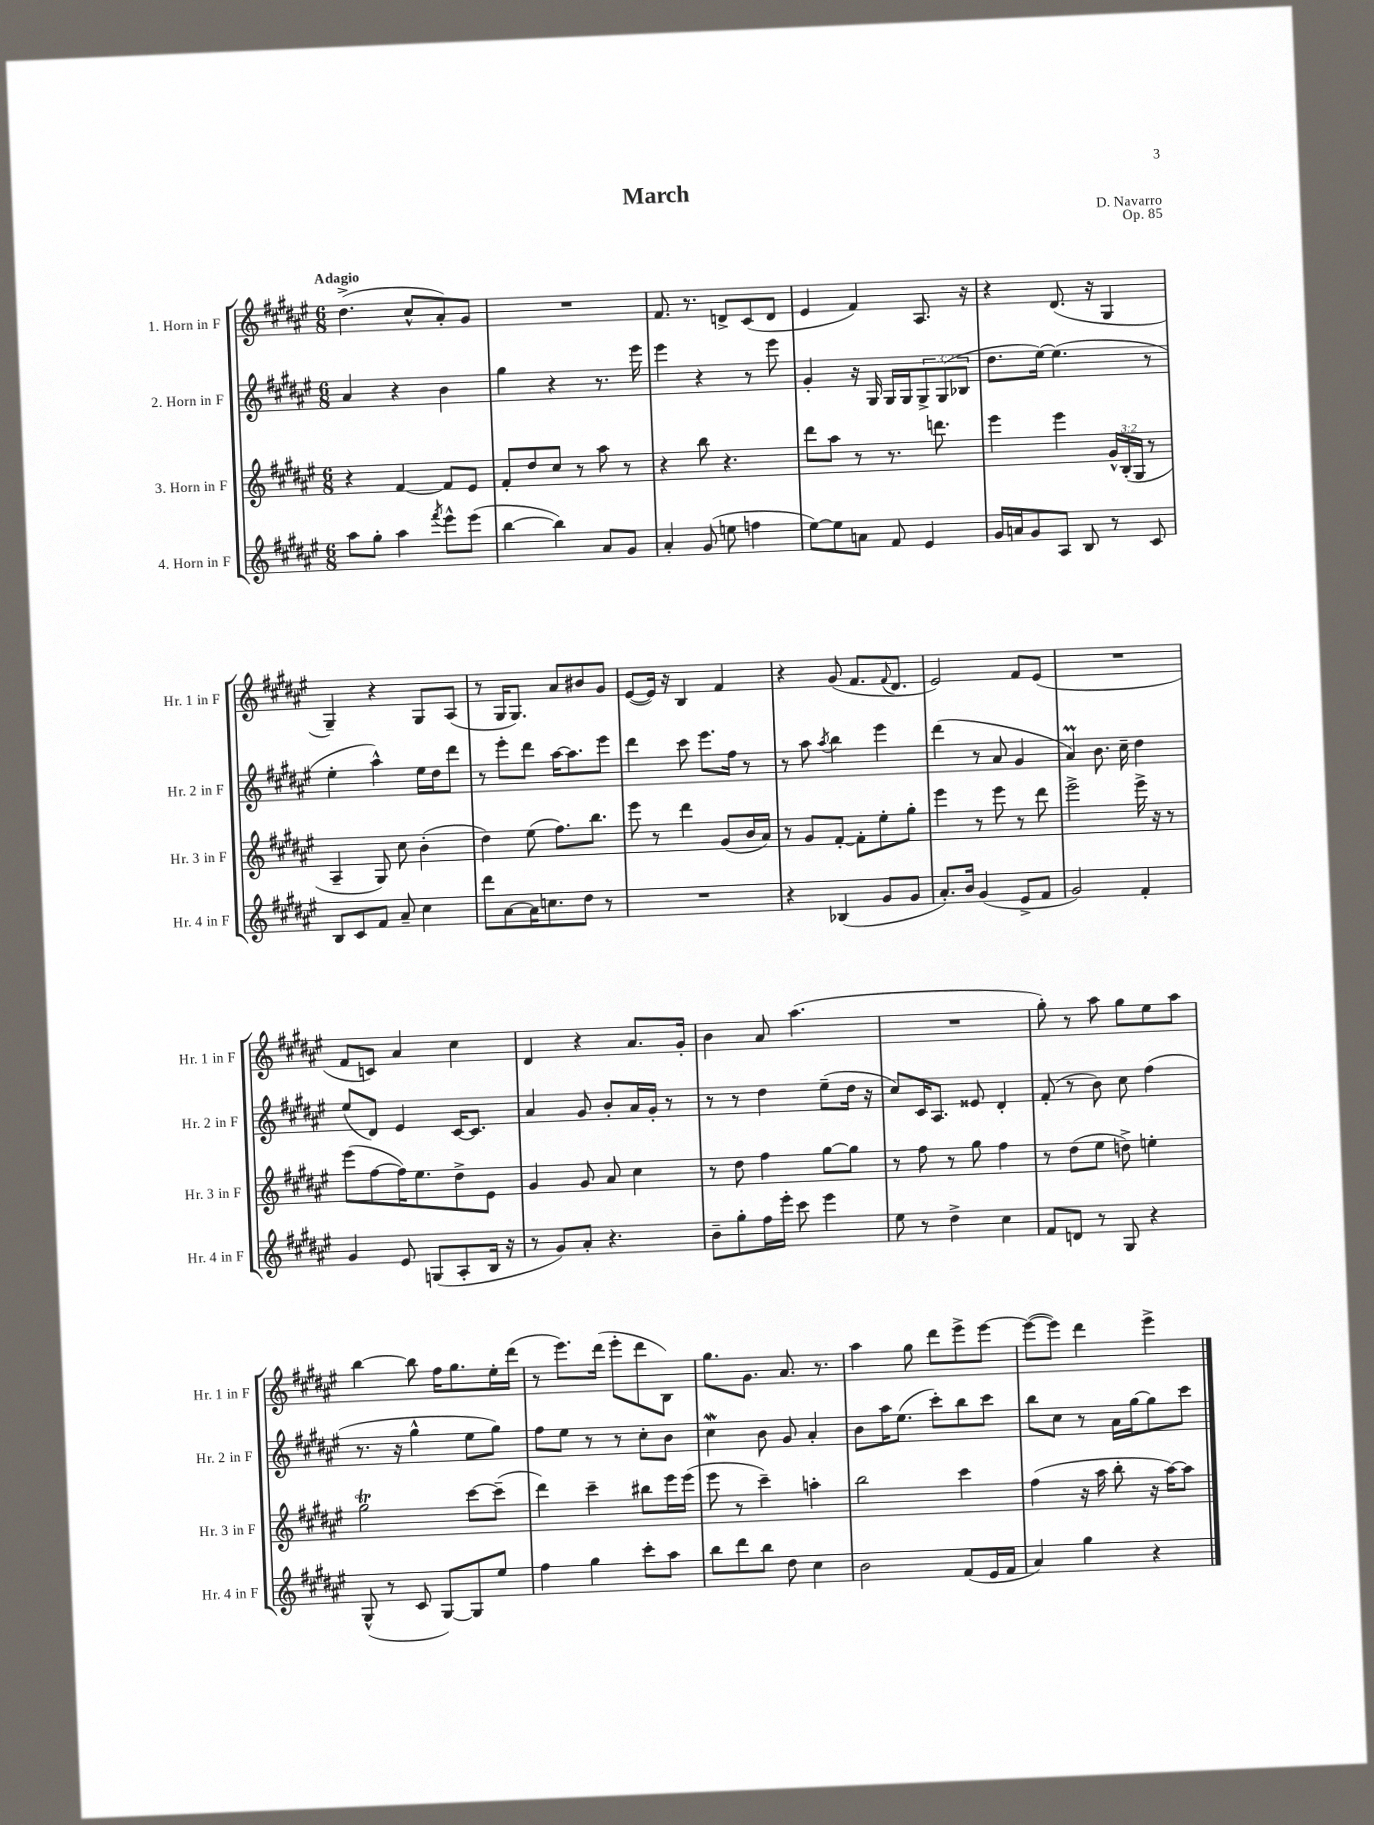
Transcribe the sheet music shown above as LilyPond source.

\header { title = "March" composer = "D. Navarro" opus = "Op. 85" }
<<
\new StaffGroup <<
\new Staff = "s0" \with { instrumentName = "1. Horn in F" shortInstrumentName = "Hr. 1 in F" } {
    \clef treble \key fis \major \numericTimeSignature \time 6/8 \tempo "Adagio"
    dis''4.->( cis''8-^ ais'8-.) gis'8 |
    R2. |
    fis'8. r8. d'8-> cis'8( d'8 |
    eis'4 fis'4) ais8. r16 |
    r4 dis'8.( r16 gis4 |
    gis4--) r4 gis8 ais8( |
    r8 gis16 gis8.) ais'8 bis'8 gis'8 |
    eis'8~( eis'16) r16 b4 fis'4 |
    r4 gis'8( fis'8. \appoggiatura { fis'8 } dis'8. |
    eis'2) fis'8 eis'8( |
    R2. |
    fis'8 c'8) ais'4 cis''4 |
    dis'4 r4 ais'8. gis'16-. |
    b'4 ais'8 ais''4.( |
    R2. |
    gis''8-.) r8 ais''8 gis''8 eis''8 ais''8 |
    b''4~ b''8 fis''16 gis''8. eis''16-. dis'''16( |
    r8 eis'''8.) dis'''16( eis'''8-. dis'''8 b8) |
    gis''8. gis'8. ais'8. r8. |
    ais''4 gis''8 dis'''8 eis'''8-> eis'''8~ |
    eis'''8~( eis'''8) dis'''4 eis'''4-> \bar "|." |
}
\new Staff = "s1" \with { instrumentName = "2. Horn in F" shortInstrumentName = "Hr. 2 in F" } {
    \clef treble \key fis \major \numericTimeSignature \time 6/8 \override Staff.TupletNumber.text = #tuplet-number::calc-fraction-text
    ais'4 r4 b'4 |
    gis''4 r4 r8. eis'''16 |
    eis'''4 r4 r8 eis'''8 |
    gis'4-. r16 gis16 gis16 gis16 \tuplet 3/2 { gis8-> gis8( bes8 } |
    dis''8. eis''16~) eis''4.( r8 |
    eis''4-. ais''4-^) eis''16 dis''16 dis'''8 |
    r8 eis'''8-. dis'''8 ais''16~ ais''8. eis'''8 |
    dis'''4 cis'''8 eis'''8. fis''16 r8 |
    r8 ais''8 \acciaccatura { ais''8 } b''4 eis'''4 |
    dis'''4( r8 ais'8 gis'4 |
    ais'4\prall) b'8. cis''16-- dis''4 |
    eis''8( dis'8) eis'4 cis'16~ cis'8. |
    ais'4 gis'8 b'8-. ais'16 gis'16-. r8 |
    r8 r8 dis''4 eis''8--( dis''16 r16 |
    cis''8) cis'16 ais8. eisis'8 dis'4-. |
    fis'8-.( r8 b'8) cis''8 fis''4( |
    r8. r16 gis''4-^ eis''8 gis''8) |
    fis''8 eis''8 r8 r8 cis''8-. b'8 |
    cis''4\mordent b'8 gis'8 ais'4-. |
    b'8 ais''16 eis''8.( cis'''8-.) b''8 cis'''8 |
    b''8 cis''8 r8 ais'16 gis''16~ gis''8 cis'''8 \bar "|." |
}
\new Staff = "s2" \with { instrumentName = "3. Horn in F" shortInstrumentName = "Hr. 3 in F" } {
    \clef treble \key fis \major \numericTimeSignature \time 6/8 \override Staff.TupletNumber.text = #tuplet-number::calc-fraction-text
    r4 fis'4~ fis'8 eis'8 |
    fis'8-. dis''8 cis''8 r8 ais''8 r8 |
    r4 b''8 r4. |
    dis'''8 ais''8 r8 r8. d'''8. |
    eis'''4 eis'''4 \tuplet 3/2 { gis'16-^ b16-.( gis16 } r8 |
    ais4-- gis8) cis''8 b'4-.( |
    dis''4) eis''8( fis''8.) b''8. |
    eis'''8 r8 dis'''4 gis'8( b'16 ais'16) |
    r8 gis'8 fis'8~-. fis'8-. eis''8-. gis''8-. |
    eis'''4 r8 eis'''8 r8 dis'''8 |
    eis'''2-> eis'''16-> r16 r8 |
    eis'''8( fis''8~ fis''16) eis''8. dis''8-> eis'8 |
    gis'4 gis'8 ais'8 cis''4 |
    r8 dis''8 fis''4 gis''8~ gis''8 |
    r8 fis''8 r8 gis''8 fis''4 |
    r8 dis''8( eis''8 d''8->) e''4-. |
    gis''2\trill cis'''8~ cis'''8--( |
    dis'''4) cis'''4-- bis''8 eis'''16 eis'''16( |
    eis'''8 r8 cis'''4--) a''4-. |
    b''2 cis'''4 |
    fis''4( r16 ais''16 b''8-. r16 ais''16~) ais''8 \bar "|." |
}
\new Staff = "s3" \with { instrumentName = "4. Horn in F" shortInstrumentName = "Hr. 4 in F" } {
    \clef treble \key fis \major \numericTimeSignature \time 6/8
    ais''8 gis''8-. ais''4 \acciaccatura { fis'''8 } eis'''8-^ eis'''8( |
    b''4~ b''4) ais'8 gis'8 |
    ais'4-. gis'8( e''8 f''4 |
    eis''8~) eis''8 a'8 fis'8 eis'4 |
    gis'16 a'16 gis'8 ais8 b8 r8 cis'8 |
    b8 cis'8 fis'8 ais'8-- cis''4 |
    dis'''8 ais'8~ ais'16 c''8. dis''8 r8 |
    R2. |
    r4 bes4( gis'8 gis'8 |
    ais'8.-.) b'16 gis'4( eis'8-> fis'8 |
    gis'2) fis'4-. |
    gis'4 eis'8 g8( ais8-. b16 r16 |
    r8 gis'8) ais'8-. r4. |
    b'8-- gis''8-. fis''16 eis'''16-. cis'''8 eis'''4 |
    eis''8 r8 dis''4-> cis''4 |
    fis'8 d'8 r8 gis8 r4 |
    gis8-^( r8 cis'8 gis8~) gis8 eis''8 |
    fis''4 gis''4 cis'''8-. ais''8 |
    b''8 dis'''8 b''8 dis''8 cis''4 |
    b'2 fis'8( eis'16 fis'16 |
    ais'4) gis''4 r4 \bar "|." |
}
>>
>>
\layout { \context { \Score \remove "Bar_number_engraver" } }
